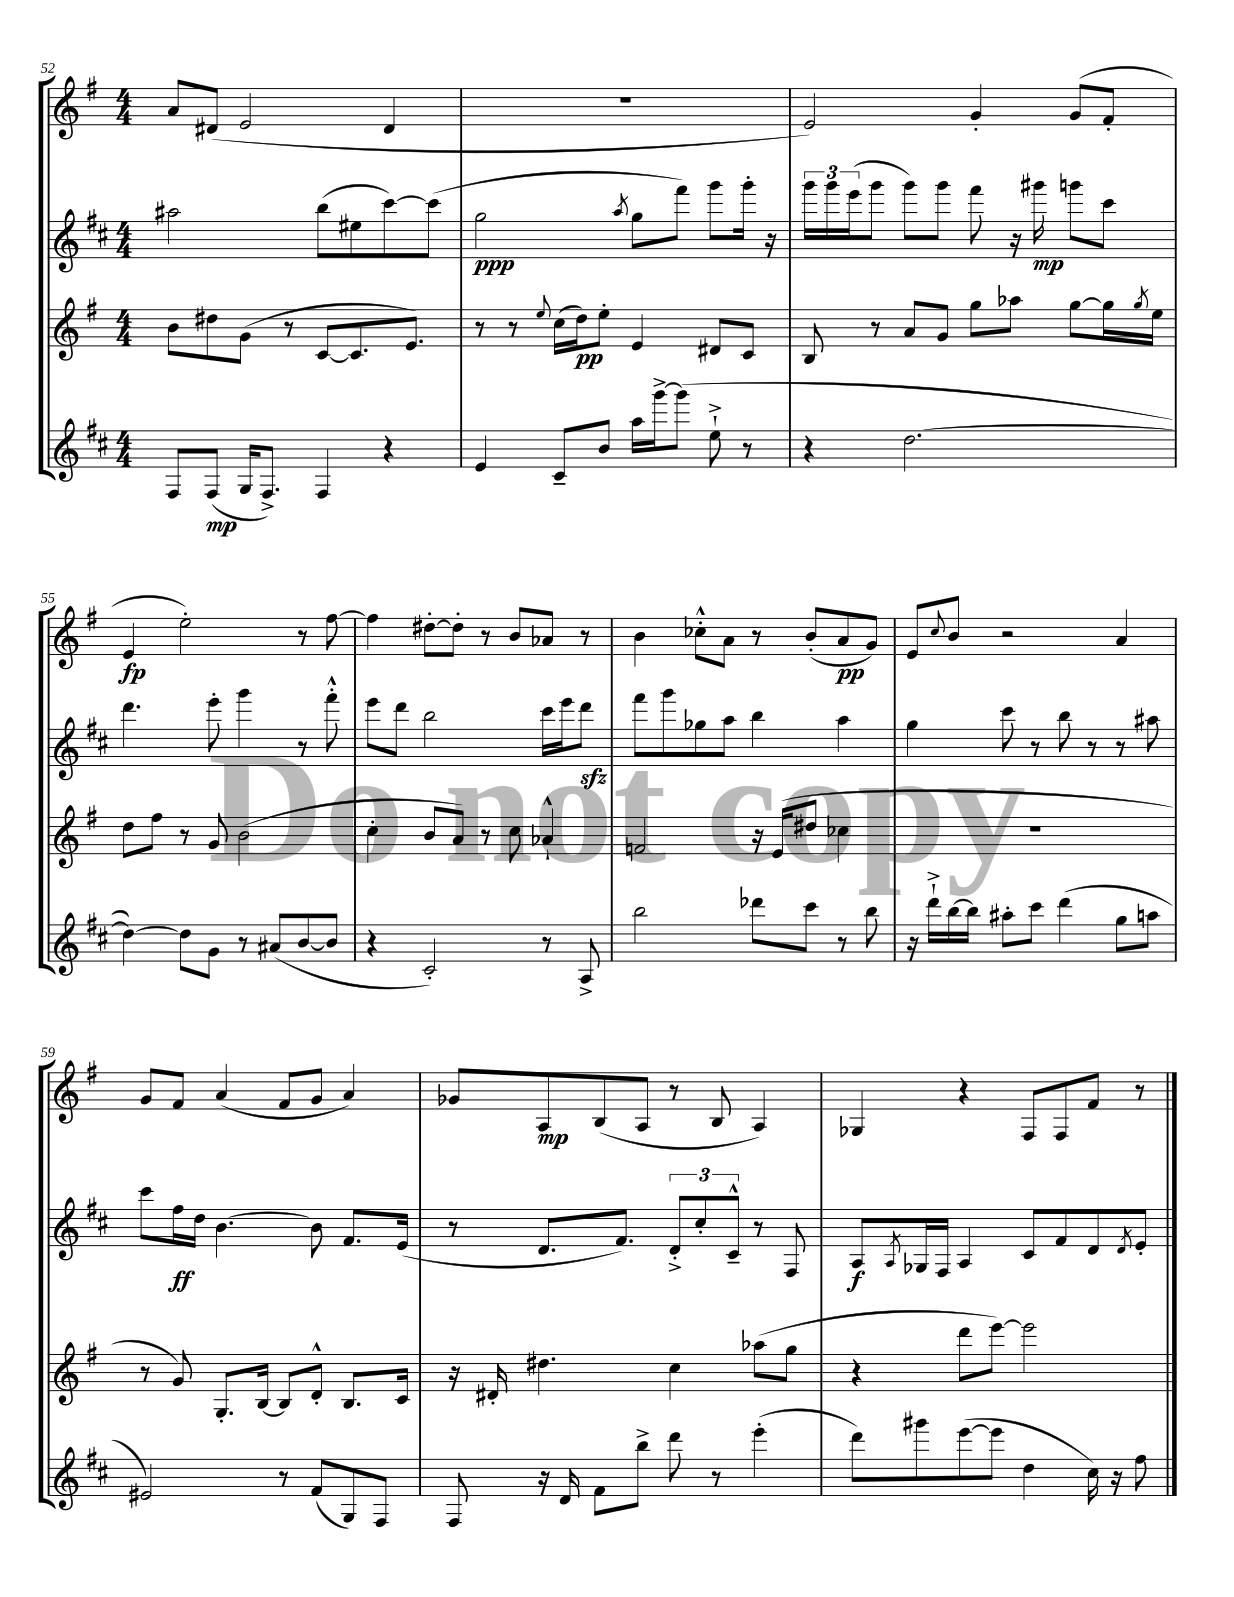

**kern	**kern	**kern	**kern
*staff4	*staff3	*staff2	*staff1
*clefG2	*clefG2	*clefG2	*clefG2
*k[f#c#]	*k[f#]	*k[f#c#]	*k[f#]
*M4/4	*M4/4	*M4/4	*M4/4
8F#/L	8b\L	2aa#\	8a/L
(8F#/J	8dd#\	.	(8d#/J
16G/LK	(8g\J	.	2e/
8.F#^/J)	.	.	.
.	8r	.	.
4F#/	[8c/L	(8bb\L	.
.	8.c/]	8ee#\	.
4r	.	[8ccc#\)	4d#/
.	8.e/J)	.	.
.	.	(8ccc#\]J	.
=	=	=	=
4e/	8r	2gg\	1r
.	8r	.	.
.	8qqee/	.	.
8c#~/L	(16cc\LL	.	.
.	16dd\J)	.	.
8b/J	8ee'\J	.	.
.	.	8qaa/	.
16aa\LL	4e/	8gg\L	.
[16ggg^\J	.	.	.
(8ggg\]J	.	8fff#\J)	.
8ee`^\	8d#/L	8ggg\L	.
8r	8c/J	16ggg'\Jk	.
.	.	16r	.
=	=	=	=
4r	8B/	24ggg\LL	2e/)
.	.	24ggg\	.
.	.	(24eee\J	.
.	8r	8ggg\J	.
[2.dd\	8a/L	8ggg\L)	.
.	8g/J	8ggg\J	.
.	8gg\L	8fff#\	4g'/
.	8aa-\J	16r	.
.	.	16ggg#\	.
.	[8gg\L	8ggg\L	(8g/L
.	16gg\]L	8ccc#\J	8f#'/J
.	8qgg/	.	.
.	16ee\JJ	.	.
=	=	=	=
4dd\_)	8dd\L	4.ddd\	4e/
.	8ff#\J	.	.
8dd\]L	8r	.	2ee'\)
8g\J	8g/	8eee'\	.
8r	(2b\	4ggg\	.
(8a#/L	.	.	.
[8b/	.	8r	8r
8b/]J	.	8fff#'^^\	[8ff#\
=	=	=	=
4r	4cc'\	8eee\L	4ff#\]
.	.	8ddd\J	.
2c#'/)	8b/L	2bb\	[8dd#'\L
.	8a/J)	.	8dd#'\]J
.	8r	.	8r
.	8cc\	.	8b/L
8r	4a-`^^/	16ccc#\LL	8a-/J
.	.	16eee\J	.
8A^/	.	8ddd\J	8r
=	=	=	=
2bb\	2f/	8fff#\L	4b\
.	.	8ggg\	.
.	.	8gg-\	8cc-'^^\L
.	.	8aa\J	8a\J
8ddd-\L	16r	4bb\	8r
.	(16e/LK	.	.
8ccc#\J	8dd#/J	.	(8b'/L
8r	4cc-\	4aa\	8a/
8bb\	.	.	8g/J)
=	=	=	=
16r	1r	4gg\	8e/L
16ddd`^\LL	.	.	.
.	.	.	8qqcc/
[16bb\	.	.	8b/J
16bb\]JJ	.	.	.
8aa#'\L	.	8ccc#\	2r
8ccc#\J	.	8r	.
(4ddd\	.	8bb\	.
.	.	8r	.
8gg\L	.	8r	4a/
8aa\J	.	8aa#\	.
=	=	=	=
2e#/)	8r	8ccc#\L	8g/L
.	8g/)	16ff#\L	8f#/J
.	.	16dd\JJ	.
.	8.G'/L	[4.b\	(4a/
.	[16B/Jk	.	.
8r	8B/]L	.	8f#/L
(8f#/L	8d'^^/J	8b\]	8g/J
8G/)	8.B/L	8.f#/L	4a/)
8F#/J	.	.	.
.	16c/Jk	(16e/Jk	.
=	=	=	=
8F#/	16r	8r	8g-/L
.	16d#'/	.	.
16r	4.dd#\	8.d/L	8A/
16d/	.	.	.
8f#\L	.	.	(8B/
.	.	8.f#/J)	.
8bb^\J	.	.	8A/J
8ddd\	4cc\	12d'^/L	8r
.	.	12cc#'/	.
8r	.	.	8B/
.	.	12c#~^^/J	.
(4eee'\	(8aa-\L	8r	4A/)
.	8gg\J	8F#/	.
=	=	=	=
8ddd\L)	4r	8A/L	4G-/
.	.	8qA/	.
8ggg#\	.	16G-/L	.
.	.	16F#/JJ	.
([8eee\	8ddd\L	4A/	4r
8eee\]J	[8eee\J)	.	.
4dd\	2eee\]	8c#/L	8F#/L
.	.	8f#/	8F#/
16cc#\)	.	8d/	8f#/J
16r	.	.	.
.	.	8qd/	.
8ff#\	.	8e'/J	8r
==	==	==	==
*-	*-	*-	*-
